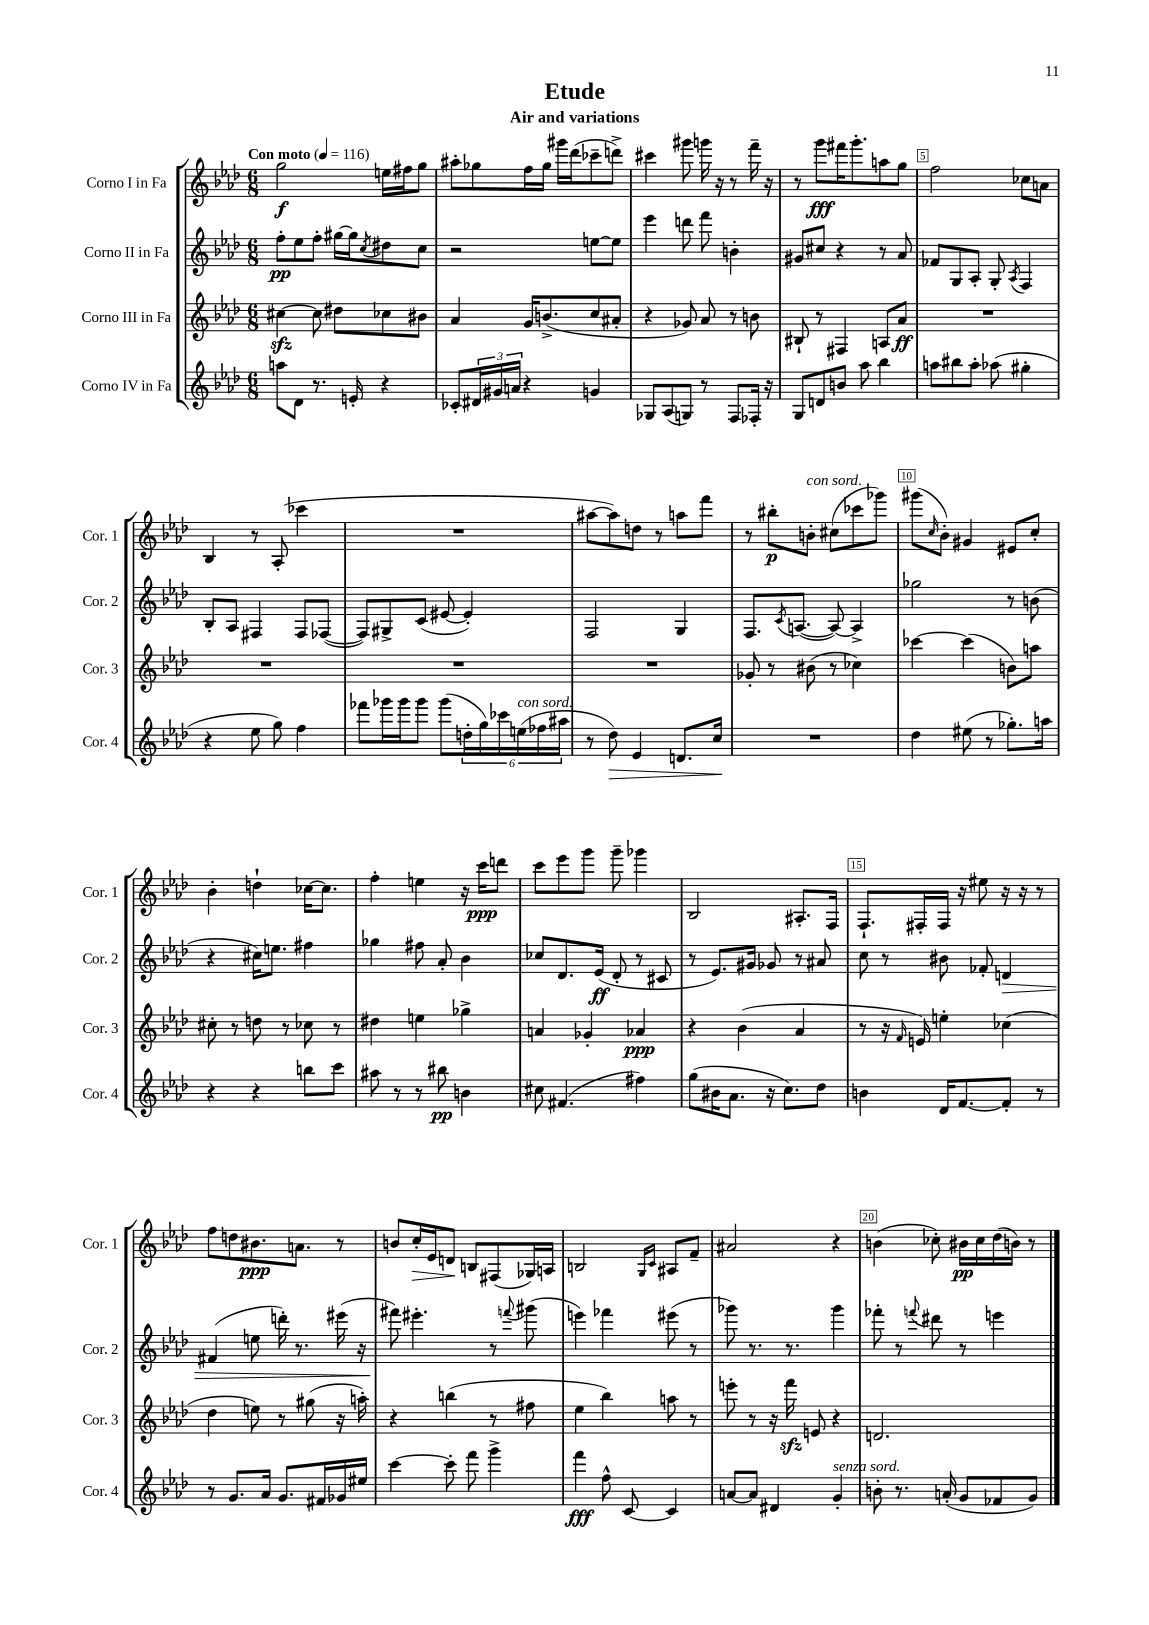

**kern	**dynam	**kern	**dynam	**kern	**dynam	**kern	**dynam
*part4	*part4	*part3	*part3	*part2	*part2	*part1	*part1
*staff4	*staff4	*staff3	*staff3	*staff2	*staff2	*staff1	*staff1
*I"Corno IV in Fa	*	*I"Corno III in Fa	*	*I"Corno II in Fa	*	*I"Corno I in Fa	*
*I'Cor. 4	*	*I'Cor. 3	*	*I'Cor. 2	*	*I'Cor. 1	*
*clefG2	*	*clefG2	*	*clefG2	*	*clefG2	*
*k[b-e-a-d-]	*	*k[b-e-a-d-]	*	*k[b-e-a-d-]	*	*k[b-e-a-d-]	*
*M6/8	*	*M6/8	*	*M6/8	*	*M6/8	*
*MM116	*	*MM116	*	*MM116	*	*MM116	*
=1	=1	=1	=1	=1	=1	=1	=1
!	!	!	!	!	!	!LO:TX:a:B:t=Con moto	!
8aan\L	.	[4cc#Xzz\	.	8ff'\L	pp	2gg\	f
8d-\J	.	.	.	8ee-\	.	.	.
8.r	.	8cc#\]	.	8ff'\J	.	.	.
.	.	8dd#X\L	.	[16gg#X\LL	.	.	.
16en'/	.	.	.	16gg#\J]	.	.	.
.	.	.	.	8qcc/	.	.	.
4r	.	8cc-X\	.	8dd#X\	.	16een\LL	.
.	.	.	.	.	.	16ff#X\J	.
.	.	8b#X\J	.	8cc\J	.	8gg\J	.
=2	=2	=2	=2	=2	=2	=2	=2
8c-X'/L	.	4a-/	.	2r	.	8aa#X'\L	.
24d#X/L	.	.	.	.	.	8gg-X\	.
24g#X/	.	.	.	.	.	.	.
24an/JJ	.	.	.	.	.	.	.
4r	.	16g/KL	.	.	.	16ff\L	.
.	.	(8.bn^/	.	.	.	16gg-\JJ	.
.	.	.	.	.	.	16ggg#X\LL	.
.	.	.	.	.	.	(16ddd-\J	.
4gn/	.	8cc/	.	[8een\L	.	8ccc-X~\	.
.	.	8a#X'/J	.	8ee\J]	.	8dddn^\J)	.
=3	=3	=3	=3	=3	=3	=3	=3
8G-X/L	.	4r	.	4eee-\	.	4ccc#X\	.
(8A-/	.	.	.	.	.	.	.
8Gn/J)	.	8g-X/)	.	8dddn\	.	8ggg#X\	.
8r	.	8a-/	.	8fff\	.	16gggn\	.
.	.	.	.	.	.	16r	.
8F/L	.	8r	.	4bn'\	.	8r	.
16F-X'/Jk	.	8bn\	.	.	.	16fff~\	.
16r	.	.	.	.	.	16r	.
=4	=4	=4	=4	=4	=4	=4	=4
8G/L	.	8B#X`/	.	8g#X/L	.	8r	.
8dn/	.	8r	.	8cc#X/J	.	8ggg\L	fff
8bn/J	.	4F#X/	.	4r	.	16fff#X\K	.
.	.	.	.	.	.	8.ggg'\	.
8aa-\	.	.	.	.	.	.	.
4bb-\	.	8An/L	.	8r	.	8aan\	.
.	.	8a-/J	ff	8a-/	.	8gg\J	.
=5	=5	=5	=5	=5	=5	=5	=5
8aan\L	.	2.r	.	8f-X/L	.	2ff\	.
8bb#X\	.	.	.	8G/	.	.	.
8aa'\J	.	.	.	8A-'/J	.	.	.
(8aa-X\	.	.	.	8G'/	.	.	.
.	.	.	.	8qA-/	.	.	.
4gg#X'\	.	.	.	4F/	.	8cc-X\L	.
.	.	.	.	.	.	8an\J	.
!!LO:LB:g=z
=6	=6	=6	=6	=6	=6	=6	=6
4r	.	2.r	.	8B-'/L	.	4B-/	.
.	.	.	.	8A-/J	.	.	.
8ee-\	.	.	.	4F#X/	.	8r	.
8gg\)	.	.	.	.	.	(8A-'/	.
4ff\	.	.	.	8F#/L	.	4ccc-X\	.
.	.	.	.	([8F-X/J	.	.	.
=7	=7	=7	=7	=7	=7	=7	=7
8fff-X\L	.	2.r	.	8F-/L])	.	2.r	.
16ggg-X\L	.	.	.	8G#X^/	.	.	.
16ggg-\J	.	.	.	.	.	.	.
8ggg-\J	.	.	.	(8c/J	.	.	.
(8ggg-\L	.	.	.	[8e#X/	.	.	.
24ddn'\L	.	.	.	4e#'/])	.	.	.
24gg\)	.	.	.	.	.	.	.
24ccc-X\	.	.	.	.	.	.	.
!LO:TX:a:i:t=con sord.	!	!	!	!	!	!	!
(24een\	.	.	.	.	.	.	.
24ff-X\	.	.	.	.	.	.	.
24aa#X\JJ	.	.	.	.	.	.	.
=8	=8	=8	=8	=8	=8	=8	=8
8r	.	2.r	.	2F/	.	[8aa#X\L	.
!	!LO:HP:b	!	!	!	!	!	!
8dd-\)	>	.	.	.	.	8aa#\])	.
4e-/	.	.	.	.	.	8ddn\J	.
.	.	.	.	.	.	8r	.
8.dn/L	.	.	.	4G/	.	8aan\L	.
.	.	.	.	.	.	8fff\J	.
16cc/Jk	.	.	.	.	.	.	.
.	]	.	.	.	.	.	.
=9	=9	=9	=9	=9	=9	=9	=9
2.r	.	8g-X'/	.	8.F/L	.	8r	.
.	.	8r	.	.	.	8bb#X'\L	p
.	.	.	.	8qc/	.	.	.
.	.	.	.	([8.An/J	.	.	.
!	!	!	!	!	!	!LO:TX:a:i:t=con sord.	!
.	.	(8b#X\	.	.	.	8bn'\J	.
.	.	8r	.	8A/_)	.	(8cc#X\L	.
.	.	4cc-X\)	.	4A^/]	.	8ccc-X\	.
.	.	.	.	.	.	8ggg-X\J)	.
=10	=10	=10	=10	=10	=10	=10	=10
4dd-\	.	[4ccc-X\	.	2gg-X\	.	(8ggg#X\L	.
.	.	.	.	.	.	16qqcc/	.
.	.	.	.	.	.	8b-'\J)	.
(8ee#X\	.	(4ccc-\]	.	.	.	4g#X/	.
8r	.	.	.	.	.	.	.
8.gg-X'\L)	.	8bn\L)	.	8r	.	8e#X/L	.
.	.	8aan\J	.	(8bn\	.	8cc'/J	.
16aan\Jk	.	.	.	.	.	.	.
!!LO:LB:g=z
=11	=11	=11	=11	=11	=11	=11	=11
4r	.	8cc#X'\	.	4r	.	4b-'\	.
.	.	8r	.	.	.	.	.
4r	.	8ddn\	.	16cc#X\KL)	.	4ddn`\	.
.	.	.	.	8.een\J	.	.	.
.	.	8r	.	.	.	.	.
8bbn\L	.	8cc-X\	.	4ff#X\	.	[16cc-X\KL	.
.	.	.	.	.	.	8.cc-\J]	.
8ccc\J	.	8r	.	.	.	.	.
=12	=12	=12	=12	=12	=12	=12	=12
8aa#X\	.	4dd#X\	.	4gg-X\	.	4ff'\	.
8r	.	.	.	.	.	.	.
8r	.	4een\	.	8ff#X\	.	4een\	.
8bb#X\	pp	.	.	8a-'/	.	.	.
4bn\	.	4gg-X^\	.	4b-\	.	16r	.
.	.	.	.	.	.	16ccc\KL	ppp
.	.	.	.	.	.	8dddn\J	.
=13	=13	=13	=13	=13	=13	=13	=13
8cc#X\	.	4an/	.	8cc-X/L	.	8ccc\L	.
(4.f#X/	.	.	.	8.d-/	.	8eee-\	.
.	.	4g-X'/	.	.	.	8ggg\J	.
.	.	.	.	(16e-/Jk	ff	.	.
.	.	.	.	8d-'/	.	8ggg~\	.
4ff#X\)	.	4a-X/	ppp	8r	.	4ggg-X\	.
.	.	.	.	8c#X/	.	.	.
=14	=14	=14	=14	=14	=14	=14	=14
(8gg\L	.	4r	.	8r	.	2B-/	.
16b#X\K	.	.	.	8.e-/L)	.	.	.
8.a-\J	.	.	.	.	.	.	.
.	.	(4b-\	.	.	.	.	.
.	.	.	.	16g#X/Jk	.	.	.
16r	.	.	.	8g-X/	.	.	.
8.cc\L)	.	.	.	.	.	.	.
.	.	4a-/	.	8r	.	8.A#X'/L	.
8dd-\J	.	.	.	8a#X/	.	.	.
.	.	.	.	.	.	16F/Jk	.
=15	=15	=15	=15	=15	=15	=15	=15
4bn\	.	8r	.	8cc\	.	8.F`/L	.
.	.	16r	.	8r	.	.	.
.	.	16qqf/	.	.	.	.	.
.	.	16en/)	.	.	.	16F#X'/L	.
16d-/KL	.	4een'\	.	8b#X\	.	16F#/JJ	.
[8.f/	.	.	.	.	.	16r	.
.	.	.	.	8f-X'/	.	8ee#X\	.
!	!	!	!	!	!LO:HP:b	!	!
8f'/J]	.	(4cc-X\	.	4dn/	>	16r	.
.	.	.	.	.	.	16r	.
8r	.	.	.	.	.	8r	.
!!LO:LB:g=z
=16	=16	=16	=16	=16	=16	=16	=16
8r	.	4dd-\	.	(4f#X/	.	8ff\L	.
8.g/L	.	.	.	.	.	8ddn\	.
.	.	8een\)	.	8een\	.	8.b#X\	ppp
16a-/Jk	.	.	.	.	.	.	.
8.g/L	.	8r	.	16dddn'\)	.	.	.
.	.	.	.	8.r	.	8.an\J	.
.	.	(8gg#X\	.	.	.	.	.
16f#X/L	.	.	.	.	.	.	.
16g-X/	.	16r	.	(16eee#X\	.	8r	.
16ee#X/JJ	.	16aan'\)	.	16r	.	.	.
=17	=17	=17	=17	=17	=17	=17	=17
[4ccc\	.	4r	.	8fff#X\)	.	8bn/L	.
!	!	!	!	!	!	!	!LO:HP:b
.	.	.	.	4.eee#X'\	]	16cc'/L	>
.	.	.	.	.	.	16e-/J	.
8ccc'\]	.	(4bbn\	.	.	.	8dn/J	.
8fff\	.	.	.	.	.	8Bn/L	]
4ggg^\	.	8r	.	8r	.	(8F#X/	.
.	.	.	.	8qqfffn/	.	.	.
.	.	8ff#X\	.	(8ggg#X\	.	16G-X/L)	.
.	.	.	.	.	.	16An/JJ	.
=18	=18	=18	=18	=18	=18	=18	=18
4fff\	fff	4ee-\	.	4eeen\)	.	2Bn/	.
8ff^^\	.	4bb-\)	.	4fff-X\	.	.	.
[8c/	.	.	.	.	.	.	.
.	.	.	.	.	.	16qqG/LL	.
.	.	.	.	.	.	16qqc/JJ	.
4c/]	.	8aan\	.	(8eee#X\	.	8A#X/L	.
.	.	8r	.	8r	.	8f~/J	.
=19	=19	=19	=19	=19	=19	=19	=19
[8an/L	.	8eeen'\	.	8ggg-X\)	.	2a#X/	.
8a/J]	.	8r	.	8.r	.	.	.
4d#X/	.	16r	.	.	.	.	.
.	.	16fffzz\	.	8.r	.	.	.
.	.	8en/	.	.	.	.	.
!LO:TX:a:i:t=senza sord.	!	!	!	!	!	!	!
4g'/	.	4r	.	4ggg-\	.	4r	.
=20	=20	=20	=20	=20	=20	=20	=20
8bn'\	.	2.dn/	.	8fff-X'\	.	(4bn\	.
8.r	.	.	.	8r	.	.	.
.	.	.	.	8qqfffn/	.	.	.
.	.	.	.	8ddd#X\	.	8cc-X'\)	.
(16an'/	.	.	.	.	.	.	.
8g/L	.	.	.	8r	.	16b#X\LL	pp
.	.	.	.	.	.	16cc-\	.
8f-X/	.	.	.	4eeen\	.	(16dd-\	.
.	.	.	.	.	.	16bn\JJ)	.
8g/J)	.	.	.	.	.	8r	.
==	==	==	==	==	==	==	==
*-	*-	*-	*-	*-	*-	*-	*-
